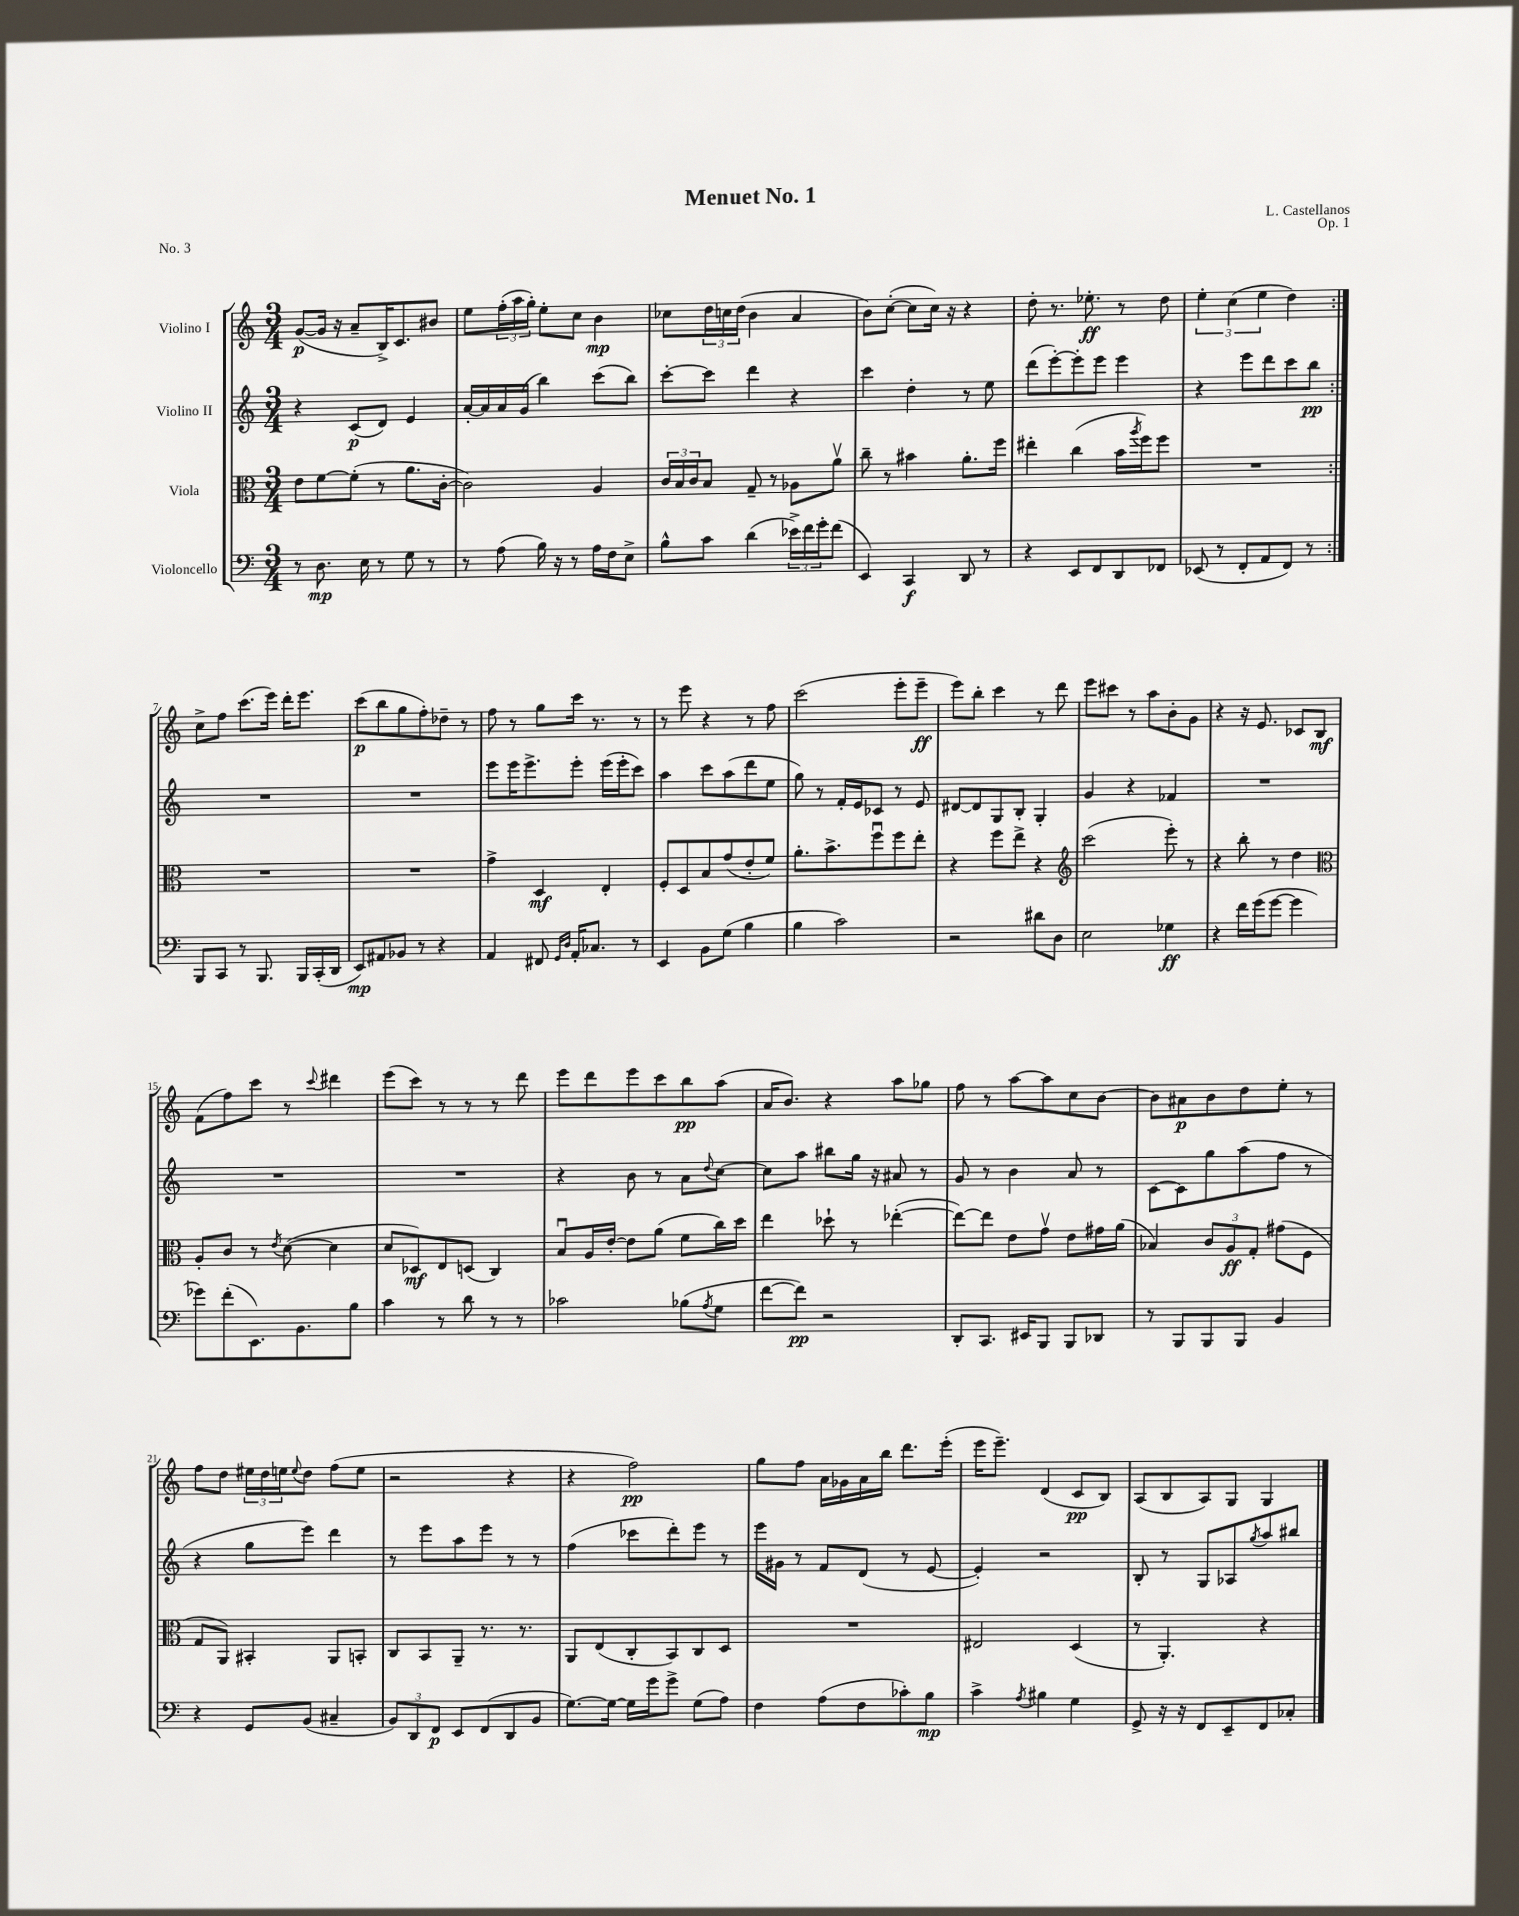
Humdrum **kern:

**kern	**kern	**kern	**kern
*staff4	*staff3	*staff2	*staff1
*clefF4	*clefC3	*clefG2	*clefG2
*k[]	*k[]	*k[]	*k[]
*M3/4	*M3/4	*M3/4	*M3/4
8r	8e\L	4r	([8g/L
8.D\	[8f\	.	16g/]Jk
.	.	.	16r
.	(8f'\]J	(8c/L	8a~/L
16E\	.	.	.
8r	8r	8d/J)	16B^/K)
.	.	.	8.c/
8G\	8.a\L	4e/	.
8r	.	.	8b#/J
.	[16c'\Jk	.	.
=	=	=	=
8r	2c\])	[16a'/LL	8ee\L
.	.	16a/]	.
(8A\	.	16a/	(24ff'\L
.	.	.	24aa\
.	.	(16g/JJ	.
.	.	.	24gg'\JJ)
16B\)	.	4bb\)	8ee'\L
16r	.	.	.
8r	.	.	8cc\J
16A\LL	4A/	(8ccc\L	4b\
16F\J	.	.	.
8E^\J	.	8bb\J)	.
=	=	=	=
8B^^\L	24c/LL	[8ccc'\L	8cc-\L
.	24B/	.	.
.	24c/J	.	.
8c\J	8B/J	8ccc\]J	24dd\L
.	.	.	24cc\
.	.	.	(24dd\JJ
(4d\	8G~/	4ddd\	4b\
.	8r	.	.
24e-^\LL)	8A-\L	4r	4a/
24f\	.	.	.
24g'\J	.	.	.
(8f\J	8av\J	.	.
=	=	=	=
4EE/)	8cc~\	4ccc\	8b\L)
.	8r	.	([8cc'\J
4CC/	4b#\	4dd'\	8cc\]L
.	.	.	16cc\Jk)
.	.	.	16r
8DD/	8.a'\L	8r	4r
8r	.	8ee\	.
.	16ff\Jk	.	.
=	=	=	=
4r	4ee#'\	(8ddd\L	8dd'\
.	.	[8eee'\)	8.r
8EE/L	(4cc\	8eee'\]	.
.	.	.	8.ee-'\
8FF/	.	8eee\J	.
8DD/	16b\LL	4eee\	8r
.	8qaa/	.	.
.	16ff\J)	.	.
8FF-/J	8ff\J	.	8dd\
=	=	=	=
(8EE-/	2.r	4r	6ee'\
8r	.	.	.
.	.	.	(6cc\
8FF'/L	.	8eee\L	.
.	.	.	6ee\
8AA/	.	8ddd\	.
8FF/J)	.	8ccc\	4dd\)
8r	.	8bb\J	.
=:|!	=:|!	=:|!	=:|!
8BBB/L	2.r	2.r	8cc^\L
8CC/J	.	.	8ff\J
8r	.	.	(8.ccc\L
8.BBB/	.	.	.
.	.	.	16eee\Jk)
.	.	.	16ddd'\LK
16BBB/LL	.	.	8.eee\J
(16CC'/	.	.	.
16DD/JJ	.	.	.
=	=	=	=
8EE/L)	2.r	2.r	(8ccc\L
8AA#/	.	.	8bb\
8BB-/J	.	.	8gg\
8r	.	.	8ff'\)
4r	.	.	8dd-~\J
.	.	.	8r
=	=	=	=
4AA/	4g^\	8eee\L	8ff\
.	.	16eee\K	8r
.	.	8.eee^\	.
8FF#/	4D/	.	8gg\L
16qqGG/LL	.	.	.
16qqD/JJ	.	.	.
16AA'/LK	.	8eee'\J	16ccc\Jk
8.C-/J	.	.	8.r
.	4E'/	(16eee\LL	.
.	.	16eee'\J	.
8r	.	8ccc\J)	8r
=	=	=	=
4EE/	8F'/L	4aa\	8r
.	8D/	.	8eee\
8BB\L	8B/	8ccc\L	4r
(8G\J	(8g/	(8aa\	.
4B\	8e'/	8ddd\	8r
.	8f/J)	8ee\J	8ff\
=	=	=	=
4B\	8.a'\L	8gg\)	(2ccc\
.	.	8r	.
.	8.b^\	.	.
2c\)	.	16f'/LL	.
.	.	16e/J	.
.	8ffu\	8c-/J	.
.	8ff\	8r	8eee'\L
.	8ee'\J	8e/	8eee~\J
=	=	=	=
2r	4r	[8d#/L	8eee\L)
.	.	8d#/]	8bb'\J
.	8ff\L	8G/	4ccc\
.	8ee^\J	8B'/J	.
8d#\L	4r	4G'/	8r
8D\J	.	.	8ddd\
=	=	=	=
*	*clefG2	*	*
2E\	(2ccc\	4g/	8eee\L
.	.	.	8ccc#\J
.	.	4r	8r
.	.	.	8aa\L
4G-\	8eee'\)	4f-/	8b'\
.	8r	.	8g\J
=	=	=	=
4r	4r	2.r	4r
16f\LL	8bb'\	.	16r
(16g\J	.	.	8.e/
[8g\J	8r	.	.
4g\]	4dd\	.	8c-/L
.	.	.	8B/J
=	=	=	=
*	*clefC3	*	*
8g-\L)	8A'/L	2.r	(8f\L
(8f'\	8c/J	.	8ff\)
8.EE\)	8r	.	8ccc\J
.	8qe/	.	.
.	([8d\	.	8r
8.BB\	.	.	.
.	.	.	8qqccc/
.	4d\]	.	4ddd#\
8B\J	.	.	.
=	=	=	=
4c\	8d/L	2.r	(8eee\L
.	8D-/)	.	8ccc\J)
8r	8E/	.	8r
8d\	(8D/J	.	8r
8r	4C/)	.	8r
8r	.	.	8ddd\
=	=	=	=
2c-\	8Bu/L	4r	8eee\L
.	16A/L	.	8ddd\
.	[16e'/JJ	.	.
.	8e\]L	8b\	8eee\
.	(8a\J	8r	8ccc\
(8B-\L	8f\L	8a\L	8bb\
8qA/	.	8qqdd/	.
8G\J	16cc\L)	[8cc\J	(8aa\J
.	16dd\JJ	.	.
=	=	=	=
[8f\L	4ee\	8cc\]L	16a/LK
.	.	.	8.b/J)
8f\]J)	.	8aa\J	.
2r	8dd-`\	8bb#\L	4r
.	8r	16gg\Jk	.
.	.	16r	.
.	([4ee-'\	8a#/	8aa\L
.	.	8r	8gg-\J
=	=	=	=
8DD'/L	8ee-\_L)	8g/	8ff\
8.CC/J	8ee-\]J	8r	8r
.	8e\L	4b\	[8aa\L
16EE#/LK	.	.	.
8BBB/J	8gv\J	.	8aa\]
8BBB/L	8e\L	8a/	8cc\
8DD-/J	16g#\L	8r	[8b\J
.	(16a\JJ	.	.
=	=	=	=
8r	4B-/)	[8c\L	8b\]L
8BBB/L	.	8c\]	8a#\
8BBB/	12c/L	8gg\	8b\
.	12A/	.	.
8BBB/J	.	(8aa\	8dd\
.	12G'/J	.	.
4BB/	(8g#\L	8ff\J	8ee'\J
.	8F\J	8r	8r
=	=	=	=
4r	8G/L	4r	8ff\L
.	8AA/J)	.	8dd\J
8GG/L	4BB#'/	8gg\L	24ee#\LL
.	.	.	24dd\
.	.	.	24ee\J
.	.	.	8qqee/
(8BB/J	.	8eee\J)	8dd\J
4C#~/	8AA/L	4ddd\	(8ff\L
.	8BB'/J	.	8ee\J
=	=	=	=
12BB/L)	8C/L	8r	2r
12DD/	.	.	.
.	8BB/	8eee\L	.
12FF/J	.	.	.
8EE/L	8AA~/J	8aa\	.
(8FF/	8.r	8eee\J	.
8DD/	.	8r	4r
.	8.r	.	.
8BB/J	.	8r	.
=	=	=	=
[8.G\L)	8AA/L	(4ff\	4r
.	(8E/	.	.
16G\_Jk	.	.	.
16G\]LL	8C'/	8ccc-\L	2ff\)
16g\J	.	.	.
8g^\J	8BB/)	8ddd'\)	.
(8G\L	8C/	8eee\J	.
8A\J)	8D/J	8r	.
=	=	=	=
4F\	2.r	16eee\LL	8gg\L
.	.	16g#\JJ	.
.	.	8r	8ff\J
(8A\L	.	8f/L	16a\LL
.	.	.	16g-\
8F\	.	(8d/J	16a\
.	.	.	16bb\JJ
8c-'\)	.	8r	8.ddd\L
8B\J	.	[8e/	.
.	.	.	(16eee'\Jk
=	=	=	=
4c^\	2E#/	4e'/])	16eee\LK
.	.	.	8.eee~\J)
8qA/	.	.	.
4B#\	.	2r	(4d/
4G\	(4D/	.	8c/L
.	.	.	8B/J)
=	=	=	=
8GG^/	8r	8B'/	(8A/L
16r	4.AA'/)	8r	8B/
16r	.	.	.
8FF/L	.	8G/L	8A/)
8EE~/	.	8A-/	8G/J
.	.	8qgg/	.
8FF/	4r	8aa/	4G/
8C-'/J	.	8bb#/J	.
==	==	==	==
*-	*-	*-	*-
